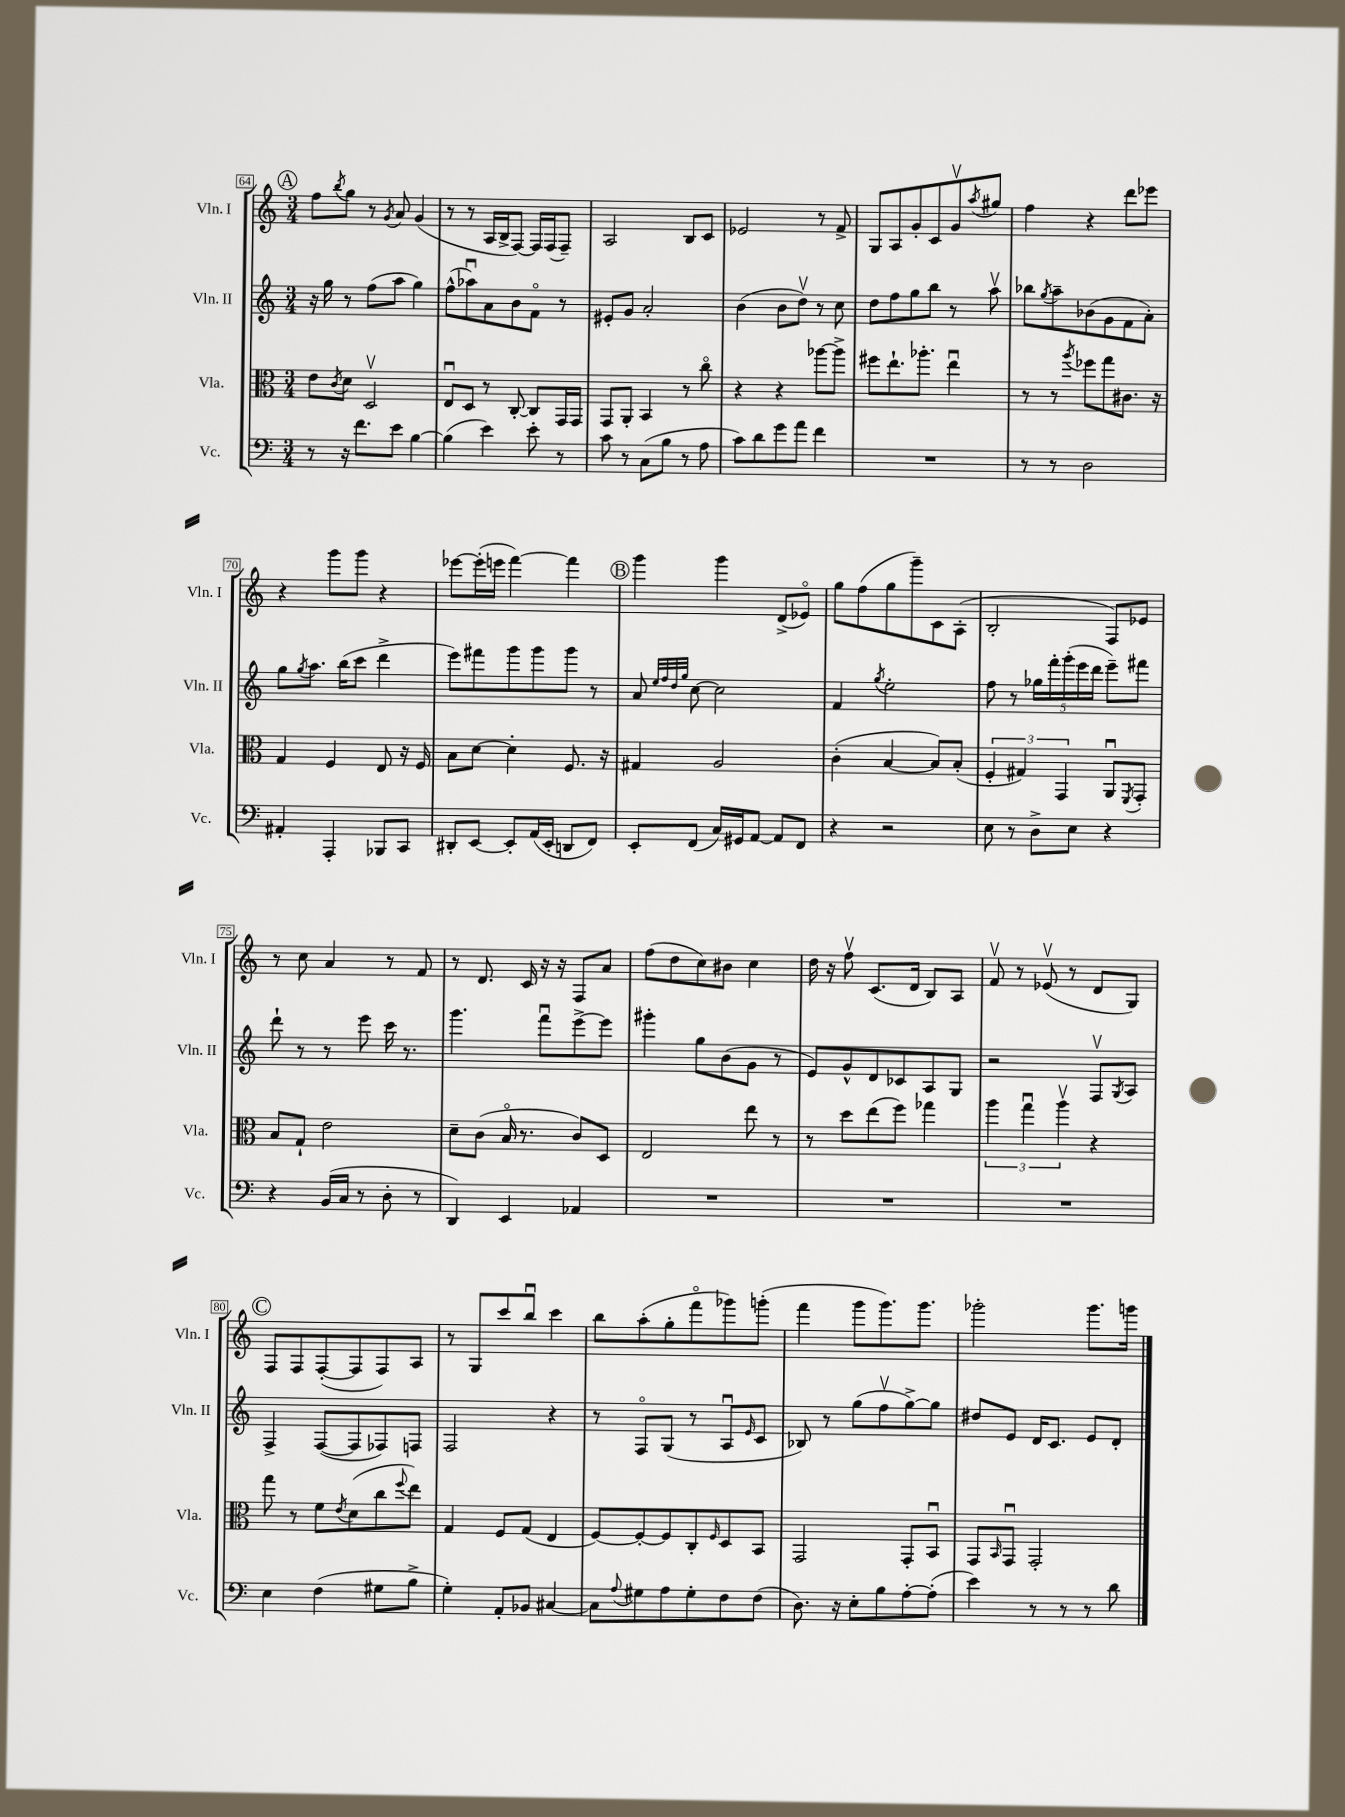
<<
\new StaffGroup <<
\new Staff = "s0" \with { instrumentName = "Vln. I" shortInstrumentName = "Vln. I" } {
    \clef treble \key c \major \numericTimeSignature \time 3/4
    \mark \markup { \circle "A" } f''8 \acciaccatura { b''8 } g''8 r8 \acciaccatura { g'8 } a'8 g'4( |
    r8 r8 a16 b16-> f8~) f16 f16( f8--) |
    a2 b8 c'8 |
    ees'2 r8 f'8-> |
    g8 a8 g'8-. c'8 g'8\upbow \acciaccatura { a''8 } gis''8 |
    f''4 r4 d'''8 ees'''8 |
    r4 g'''8 g'''8 r4 |
    ees'''8~ ees'''16-.( e'''16 f'''4~) f'''4 |
    \mark \markup { \circle "B" } g'''4 g'''4 d'8->( ees'8\flageolet) |
    g''8 f''8( g''8 g'''8--) c'8 a8-.( |
    b2-. f8) ees'8 |
    r8 c''8 a'4 r8 f'8 |
    r8 d'8. c'16 r16 r16 f8 a'8 |
    f''8( d''8 c''8) bis'8 c''4 |
    d''16 r16 f''8\upbow c'8.( d'16 b8) a8 |
    f'8\upbow r8 ees'8\upbow( r8 d'8 g8) |
    \mark \markup { \circle "C" } f8 f8 f8~-.( f8 f8) a8 |
    r8 g8 c'''8 b''8\downbow c'''4 |
    b''8 a''8-.( g''8-. f'''8\flageolet ges'''8) g'''8-.( |
    f'''4 g'''8 g'''8.) g'''8. |
    ges'''2-. ges'''8. g'''16 \bar "|." |
}
\new Staff = "s1" \with { instrumentName = "Vln. II" shortInstrumentName = "Vln. II" } {
    \clef treble \key c \major \numericTimeSignature \time 3/4
    \mark \markup { \circle "A" } r16 g''16 r8 f''8( a''8 g''4) |
    f''8-^( aes''8\downbow) a'8 b'8 f'8\flageolet r8 |
    eis'8-. g'8 a'2-. |
    b'4( b'8 d''8\upbow) r8 c''8 |
    d''8 f''8 g''8 b''8 r8 a''8\upbow |
    bes''8 \acciaccatura { g''8 } a''8-- bes'8( g'8 f'8 a'8-.) |
    g''8 \acciaccatura { g''8 } a''8. b''16( c'''8 d'''4-> |
    e'''8) fis'''8 g'''8 g'''8 g'''8 r8 |
    \mark \markup { \circle "B" } a'8 \grace { e''32 f''32 d''32 g''32 } c''8~ c''2 |
    f'4 \acciaccatura { g''8 } e''2-. |
    f''8 r8 \tuplet 5/4 { ges''16 f'''16-. g'''16-.( e'''16 d'''16 } e'''8--) fis'''8 |
    d'''8-! r8 r8 e'''8 c'''16 r8. |
    g'''4. f'''8\downbow e'''8~-> e'''8 |
    gis'''4-. g''8 b'8( g'8 r8 |
    e'8) g'8-^ d'8 ces'8 a8 g8 |
    r2 f8\upbow \acciaccatura { g8 } a8 |
    \mark \markup { \circle "C" } f4-> f8~( f8 fes8) f8 |
    f2 r4 |
    r8 f8\flageolet g8( r8 a8\downbow \grace { e'16 } c'8 |
    bes8) r8 g''8( f''8\upbow g''8~->) g''8 |
    dis''8 e'8 d'16 c'8. e'8 d'8-. \bar "|." |
}
\new Staff = "s2" \with { instrumentName = "Vla." shortInstrumentName = "Vla." } {
    \clef alto \key c \major \numericTimeSignature \time 3/4
    \mark \markup { \circle "A" } e'8 \acciaccatura { c'8 } d'8 d2\upbow |
    e8\downbow d8 r8 c8~-. c8 g,16 g,16 |
    g,8 a,8-. b,4 r8 c''8\flageolet |
    r4 r4 aes''8~ aes''8-> |
    fis''8 e''8.-! aes''8.-. e''4\downbow |
    r8 r8 \acciaccatura { a''8 } fes''8 g''8 cis'8. r16 |
    g4 f4 e8 r16 f16 |
    b8 d'8~ d'4-. f8. r16 |
    \mark \markup { \circle "B" } gis4 a2 |
    c'4-.( b4~ b8) b8-.( |
    \tuplet 3/2 { f4-. gis4) g,4 } a,8\downbow \acciaccatura { f,8 } g,8-. |
    b8 g8-! e'2 |
    d'8-- c'8( b16\flageolet r8. c'8) d8 |
    e2 e''8 r8 |
    r8 d''8 e''8( f''8) ges''4 |
    \tuplet 3/2 { a''4 g''4\downbow a''4\upbow } r4 |
    \mark \markup { \circle "C" } g''8 r8 f'8 \acciaccatura { e'8 } d'8( c''8 \appoggiatura { f''8 } e''8) |
    g4 f8 g8( e4 |
    f8~) f8~-. f8 c8-. \grace { f16 } d8 b,8 |
    g,2 g,8-. b,8\downbow |
    g,8 \grace { b,16 } g,8\downbow g,2-. \bar "|." |
}
\new Staff = "s3" \with { instrumentName = "Vc." shortInstrumentName = "Vc." } {
    \clef bass \key c \major \numericTimeSignature \time 3/4
    \mark \markup { \circle "A" } r8 r16 f'8. e'8 b4~ |
    b4( e'4) e'8-. r8 |
    c'8 r8 c8( b8 r8 a8 |
    c'8) d'8 g'8 a'8 f'4 |
    R2. |
    r8 r8 d2 |
    ais,4-. a,,4-. bes,,8 c,8 |
    dis,8-. e,8~ e,8-. a,16( e,16-. d,8 f,8) |
    \mark \markup { \circle "B" } e,8-. f,8( c16) gis,16 a,8~ a,8 f,8 |
    r4 r2 |
    e8 r8 d8-> e8 r4 |
    r4 b,16( c16 r8 d8-. r8 |
    d,4) e,4 aes,4 |
    R2. |
    R2. |
    R2. |
    \mark \markup { \circle "C" } e4 f4( gis8 b8-> |
    g4-.) a,8-. bes,8 cis4~ |
    cis8 \appoggiatura { a8 } gis8 a8 gis8-. f8 f8( |
    d8.) r16 e8-. b8 a8~-. a8-.( |
    e'4) r8 r8 r8 d'8 \bar "|." |
}
>>
>>
\layout { \context { \Score currentBarNumber = #64 \override BarNumber.stencil = #(make-stencil-boxer 0.1 0.3 ly:text-interface::print) } }
